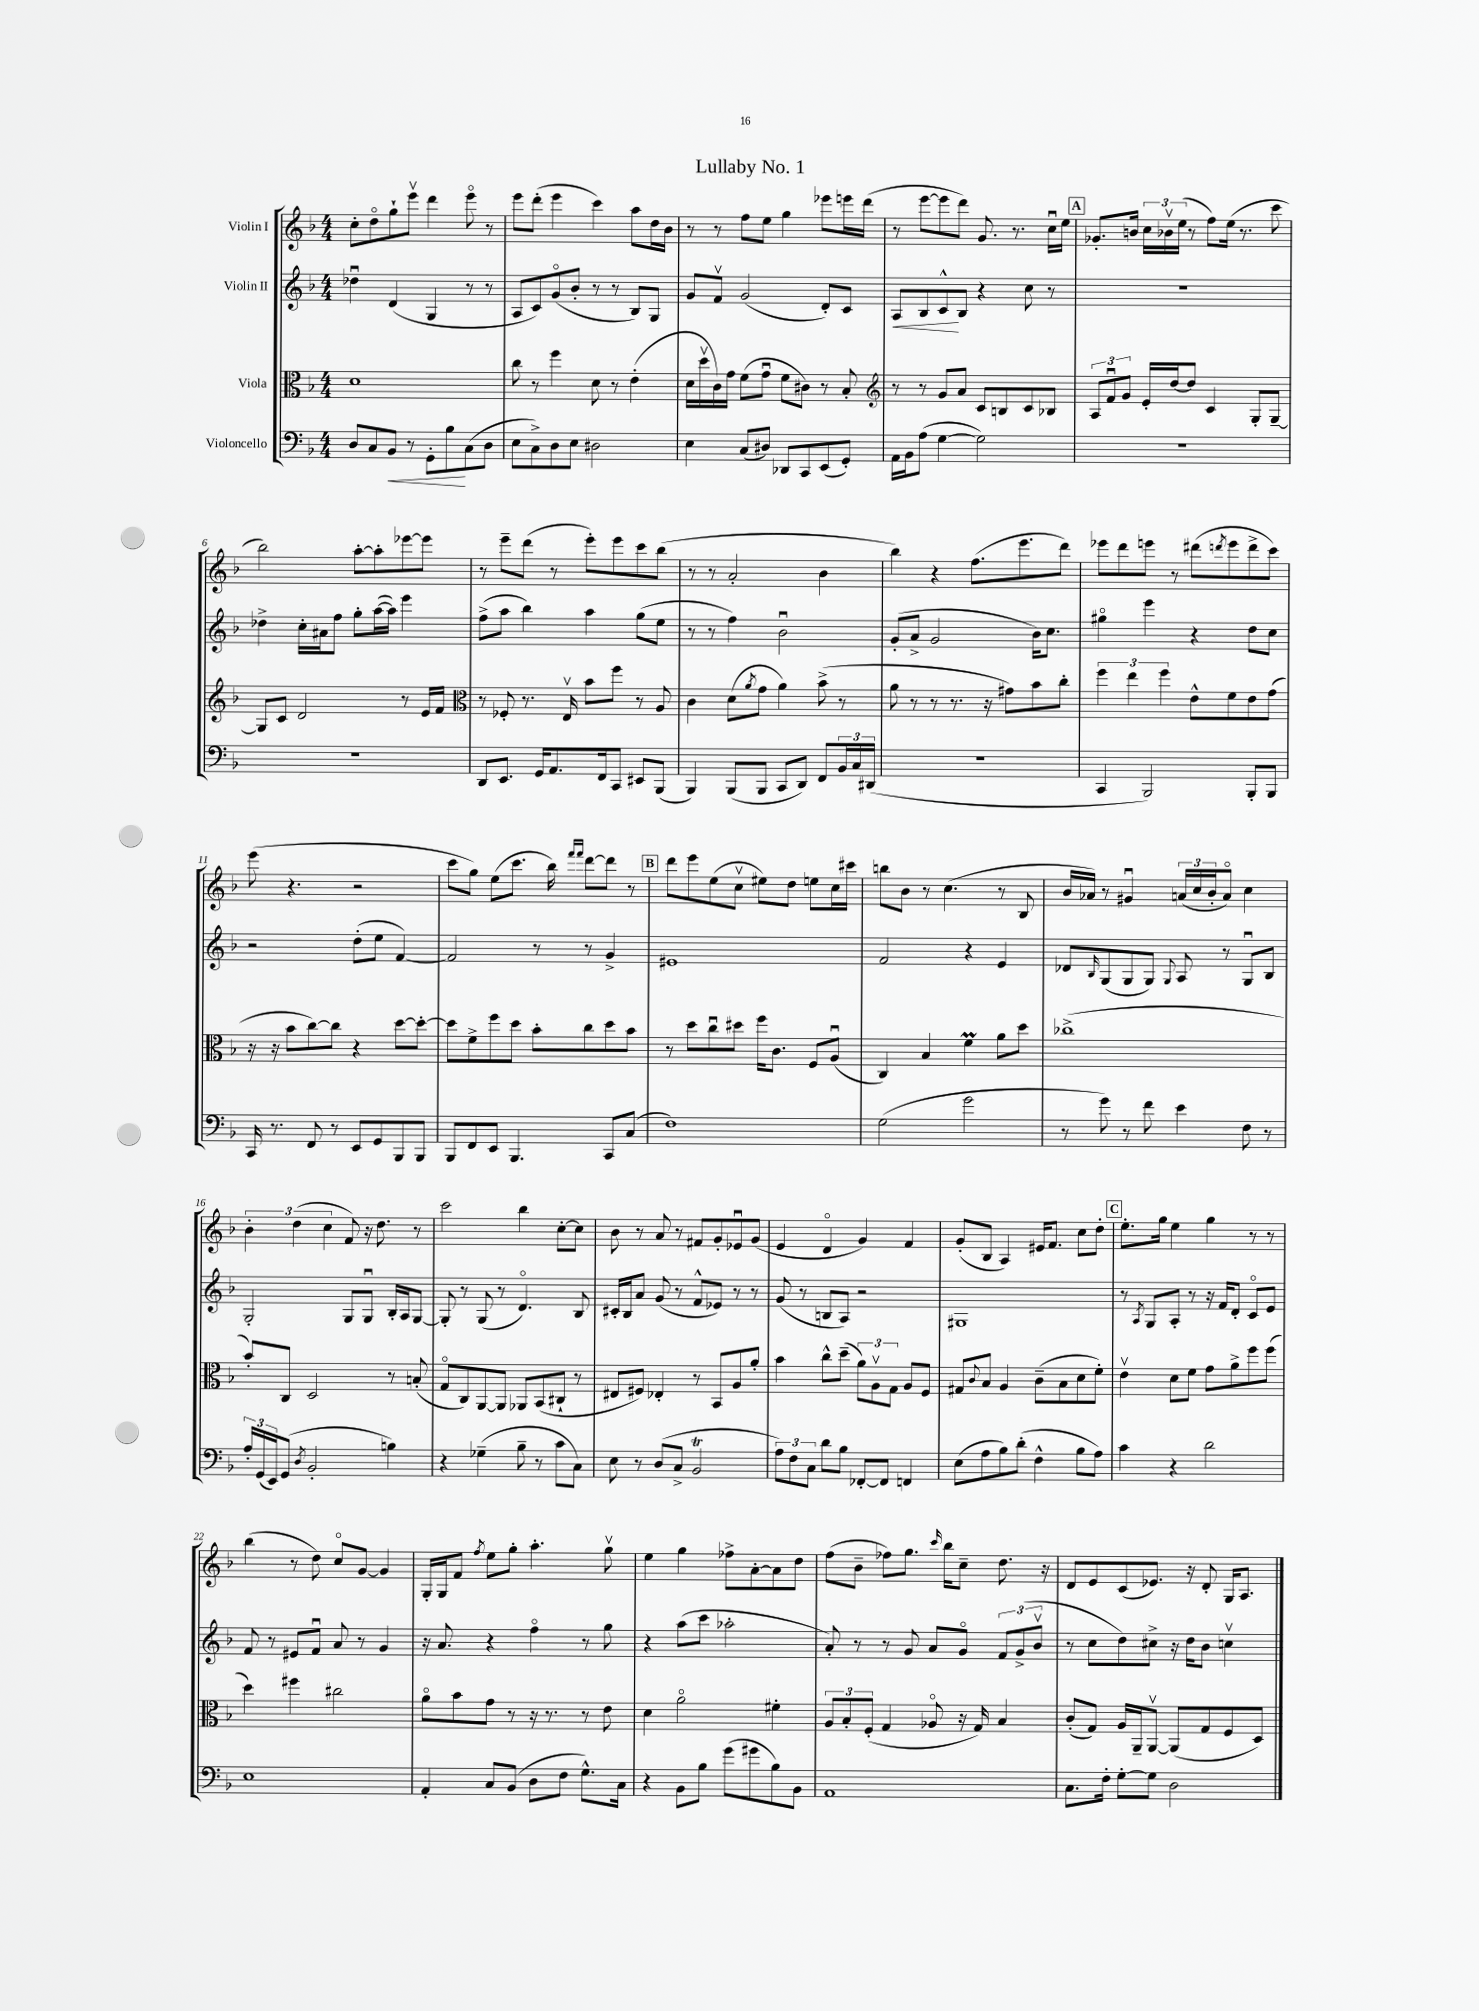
\header { title = "Lullaby No. 1" }
<<
\new StaffGroup <<
\new Staff = "s0" \with { instrumentName = "Violin I" } {
    \clef treble \key f \major \numericTimeSignature \time 4/4
    c''8-. d''8\flageolet g''8-! e'''8\upbow d'''4 e'''8\flageolet r8 |
    e'''8 d'''8-.( e'''4 c'''4) a''8 d''16 bes'16 |
    r8 r8 f''8 e''8 g''4 ees'''8 e'''16 d'''16( |
    r8 e'''8~ e'''8 d'''8) g'8. r8. c''16\downbow e''16 |
    \mark \markup { \box "A" } ges'8.-. b'16 \tuplet 3/2 { c''16 bes'16\upbow e''16( } r8 f''8) e''16( r8. c'''8 |
    bes''2) a''8~-. a''8-. ees'''8~ ees'''8 |
    r8 e'''8-- d'''8( r8 e'''8-.) e'''8 c'''8 bes''8( |
    r8 r8 a'2-. bes'4 |
    bes''4) r4 f''8.( e'''8. d'''8) |
    ees'''8 d'''8 e'''8 r8 dis'''8( \acciaccatura { d'''8 } e'''8 d'''8-> c'''8) |
    e'''8( r4. r2 |
    c'''8 g''8) e''8( c'''8. bes''16) \grace { f'''16 f'''16 } d'''8~ d'''8 r8 |
    \mark \markup { \box "B" } d'''8 e'''8 e''8( c''8\upbow eis''8) d''8 e''8 c''16 cis'''16 |
    b''8 bes'8 r8 c''4.( r8 bes8 |
    bes'16 aes'16) r8 gis'4\downbow \tuplet 3/2 { a'16( c''16 bes'16-. } a'8\flageolet) c''4 |
    \tuplet 3/2 { bes'4-. d''4( c''4 } f'8) r16 d''8. r8 |
    c'''2 bes''4 c''8~-. c''8 |
    bes'8 r8 a'8 r8 fis'8 g'8-. ees'8\downbow g'8( |
    e'4 d'4\flageolet g'4) f'4 |
    g'8-.( bes8 a4) eis'16 f'8. c''8 d''8-. |
    \mark \markup { \box "C" } e''8.-. g''16 e''4 g''4 r8 r8 |
    bes''4( r8 d''8) c''8\flageolet g'8~ g'4 |
    g16-. g16 f'8 \acciaccatura { f''8 } e''8 g''8-. a''4.-. g''8\upbow |
    e''4 g''4 fes''8-> a'8~-. a'8 d''8 |
    f''8( bes'8-- fes''8) g''8. \grace { c'''16 } bes''16 c''8-- d''8. r16 |
    d'8 e'8 c'8( ees'8.) r16 d'8-. g16 a8. \bar "|." |
}
\new Staff = "s1" \with { instrumentName = "Violin II" } {
    \clef treble \key f \major \numericTimeSignature \time 4/4
    des''4\downbow d'4( g4 r8 r8 |
    a8 c'8) g'8\flageolet( bes'8-. r8 r8 bes8) g8 |
    g'8 f'8\upbow g'2( d'8-.) c'8 |
    a8\< bes8 c'8-^\! bes8 r4 c''8 r8 |
    \mark \markup { \box "A" } R1 |
    des''4-> c''16-. ais'16 f''8 g''8-. a''16~( a''16) e'''4 |
    f''8->( a''8 bes''4) a''4 g''8( e''8 |
    r8 r8 f''4) bes'2\downbow |
    g'8-.( a'8-> g'2 bes'16) c''8. |
    gis''4\flageolet e'''4 r4 d''8 c''8 |
    r2 d''8-.( e''8 f'4~) |
    f'2 r8 r8 g'4-> |
    \mark \markup { \box "B" } eis'1 |
    f'2 r4 e'4 |
    des'8 \grace { bes16 } g8( g8 g8) \appoggiatura { g8 } a8 r8 g8\downbow bes8 |
    g2-. g8 g8\downbow bes16-. a16 g8~ |
    g8-. r8 g8( r8 d'4.\flageolet) bes8 |
    cis'16-. bes16 a'8 g'8( r8 f'8-^ ees'8) r8 r8 |
    g'8( r8 b8 a8) r2 |
    gis1 |
    \mark \markup { \box "C" } r8 \acciaccatura { a8 } g8 a8-. r8 r16 f'16 d'8-. c'8\flageolet e'8 |
    f'8 r8 eis'8 f'8\downbow a'8 r8 g'4 |
    r16 a'8. r4 f''4\flageolet r8 g''8 |
    r4 a''8( c'''8 aes''2-. |
    a'8-.) r8 r8 g'8 a'8 g'8\flageolet \tuplet 3/2 { f'8 g'8->( bes'8\upbow } |
    r8 c''8 d''8) cis''8-> r16 d''16 bes'8 c''4\upbow \bar "|." |
}
\new Staff = "s2" \with { instrumentName = "Viola" } {
    \clef alto \key f \major \numericTimeSignature \time 4/4
    d'1 |
    c''8 r8 f''4 d'8 r8 e'4-.( |
    d'16 d''16\upbow c'16) g'16 f'8( g'8\downbow f'8 cis'8) r8 bes8-. |
    \clef treble r8 r8 g'8 a'8 c'8 b8 c'8 bes8 |
    \mark \markup { \box "A" } \tuplet 3/2 { a8 f'8\downbow g'8 } e'16-. d''16~ d''8 c'4 g8-. g8~-- |
    g8 c'8 d'2 r8 e'16 f'16 |
    \clef alto r8 fes8-. r8. e16\upbow bes'8 f''8 r8 a8 |
    c'4 d'8( \acciaccatura { a'8 } g'8 a'4) bes'8->( r8 |
    a'8 r8 r8 r8. r16 gis'8) bes'8 c''8-. |
    \tuplet 3/2 { f''4 e''4 f''4 } e'8-^ f'8 e'8 g'8( |
    r16 r16 bes'8 c''8~) c''8 r4 d''8~ d''8~-. |
    d''8 f'8-> f''8 d''8 bes'8-. c''8 d''8 bes'8 |
    \mark \markup { \box "B" } r8 d''8 c''8\downbow dis''8 f''16 c'8. f8 a8\downbow( |
    c4) bes4 f'4\prall a'8 d''8 |
    ces''1->( |
    bes'8-.) c8 d2 r8 b8-.( |
    g8\flageolet c8) a,8~ a,8 aes,8 bes,8( cis8-! r8 |
    eis8 fis8) ees4-. r8 bes,8 a8 a'8-. |
    bes'4 c''8-^ d''8--( \tuplet 3/2 { a'8) a8\upbow g8 } a8 f8 |
    gis8 \appoggiatura { c'8 } bes8 a4 c'8--( bes8 d'8 f'8-.) |
    \mark \markup { \box "C" } e'4\upbow d'8 f'8 g'8 a'8-> f''8 f''8( |
    d''4) fis''4 cis''2 |
    a'8\flageolet bes'8 g'8 r8 r16 r8. r8 e'8 |
    d'4 a'2\flageolet fis'4-. |
    \tuplet 3/2 { a8 bes8-. f8-.( } g4 aes8\flageolet r16 g16) bes4 |
    c'8-.( g8) a16 a,16-- a,8~\upbow a,8( g8 f8 d8) \bar "|." |
}
\new Staff = "s3" \with { instrumentName = "Violoncello" } {
    \clef bass \key f \major \numericTimeSignature \time 4/4
    d8 c8 bes,8\< r8 g,8-. bes8\! c8( d8 |
    e8 c8->) d8 e8 dis2 |
    e4 c8( dis8) des,8 c,8 e,8( g,8-.) |
    a,16 bes,16 a8( g4~ g2) |
    \mark \markup { \box "A" } R1 |
    R1 |
    d,8 e,8. g,16 a,8. f,16 c,8 eis,8 bes,,8( |
    bes,,4) bes,,8( bes,,8 c,8 d,8) f,8 \tuplet 3/2 { bes,16 c16 dis,16( } |
    R1 |
    c,4 bes,,2) bes,,8-. bes,,8 |
    c,16 r8. f,8 r8 e,8 g,8 bes,,8 bes,,8 |
    bes,,8 f,8 e,8 bes,,4. c,8 c8( |
    \mark \markup { \box "B" } f1) |
    g2( g'2 |
    r8 g'8) r8 f'8 e'4 f8 r8 |
    \tuplet 3/2 { a16-. g,16( e,16) } g,8( \acciaccatura { d8 } bes,2-. b4) |
    r4 ges4--( bes8-- r8 c'8 c8) |
    e8 r8 d8( c8-> bes,2\trill |
    \tuplet 3/2 { a8) f8 c8 } d'8 bes8 fes,8~-. fes,8 f,4 |
    e8( a8 bes8) d'8-.( f4-^ bes8 a8) |
    \mark \markup { \box "C" } c'4 r4 d'2 |
    e1 |
    a,4-. c8 bes,8( d8 f8 g8.-^) c16 |
    r4 bes,8 bes8 g'8( gis'8 bes8) bes,8 |
    a,1 |
    c8. f16-. g8~-. g8 d2 \bar "|." |
}
>>
>>
